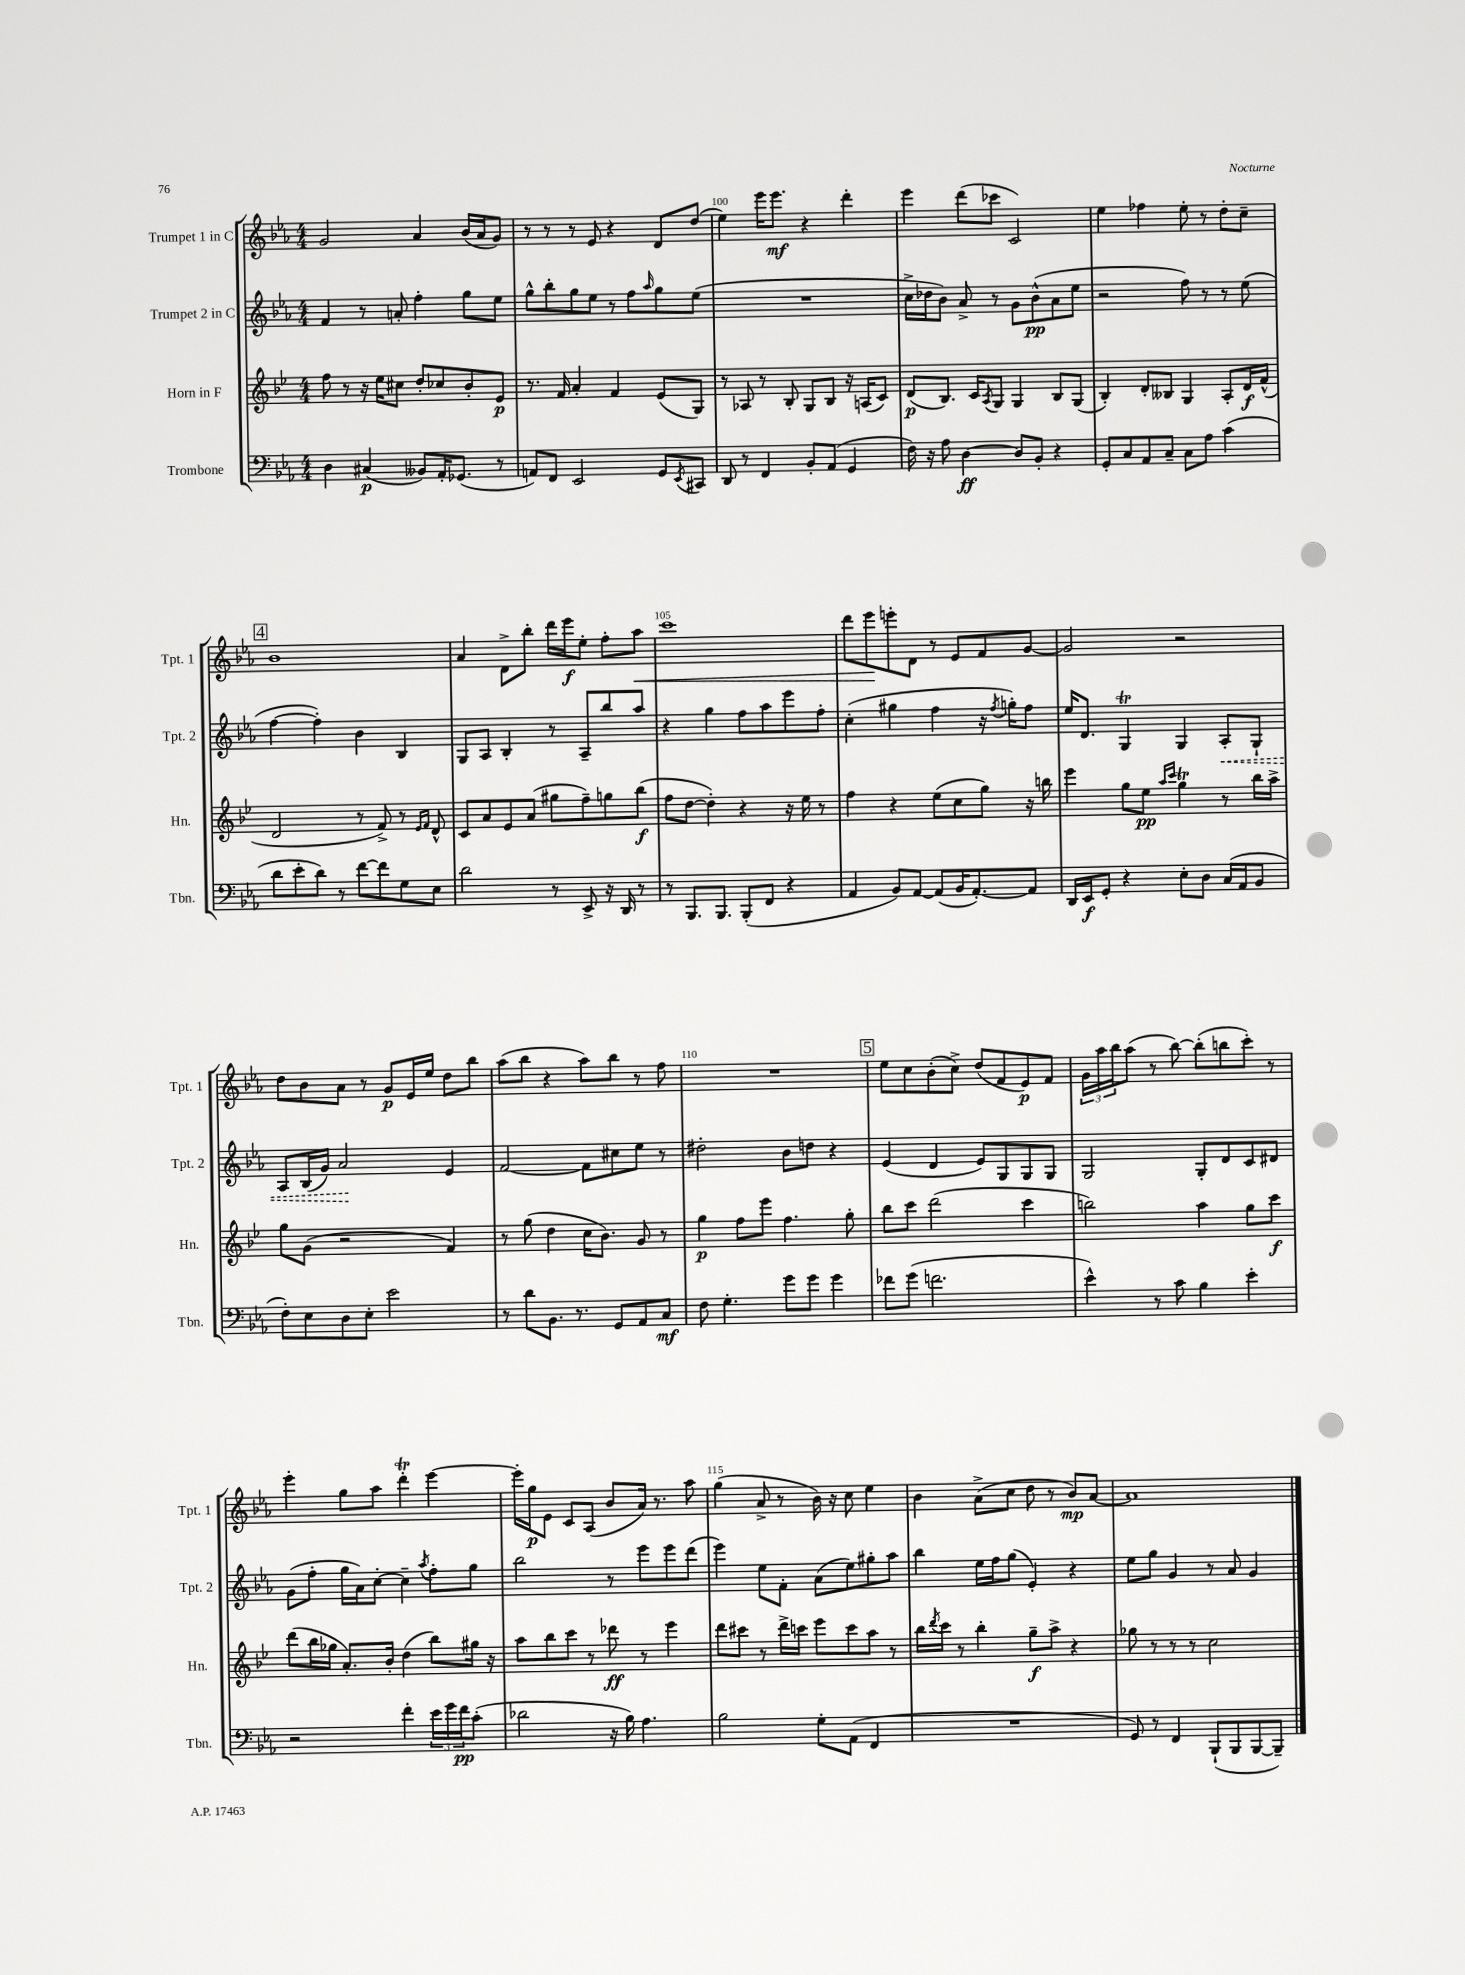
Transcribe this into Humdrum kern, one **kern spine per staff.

**kern	**dynam	**kern	**dynam	**kern	**dynam	**kern	**dynam
*part4	*part4	*part3	*part3	*part2	*part2	*part1	*part1
*staff4	*staff4	*staff3	*staff3	*staff2	*staff2	*staff1	*staff1
*I"Trombone	*	*I"Horn in F	*	*I"Trumpet 2 in C	*	*I"Trumpet 1 in C	*
*I'Tbn.	*	*I'Hn.	*	*I'Tpt. 2	*	*I'Tpt. 1	*
*clefF4	*	*clefG2	*	*clefG2	*	*clefG2	*
*k[b-e-a-]	*	*k[b-e-]	*	*k[b-e-a-]	*	*k[b-e-a-]	*
*M4/4	*	*M4/4	*	*M4/4	*	*M4/4	*
=98	=98	=98	=98	=98	=98	=98	=98
4D\	.	8ff\	.	4f/	.	2g/	.
.	.	8r	.	.	.	.	.
(4C#X/	p	16r	.	8r	.	.	.
.	.	16ee-\KL	.	.	.	.	.
.	.	8cc#X\J	.	8an'/	.	.	.
8BB--X/L)	.	8dd'/L	.	4ff'\	.	4a-/	.
16AA-'/K	.	8cc-X/	.	.	.	.	.
(8.GG-X/J	.	.	.	.	.	.	.
.	.	8b-'/	.	8gg\L	.	(16b-/LL	.
.	.	.	.	.	.	16a-/J	.
8r	.	8e-/J	p	8ee-\J	.	8g/J)	.
=99	=99	=99	=99	=99	=99	=99	=99
8AAn/L)	.	8.r	.	8gg^^\L	.	8r	.
8FF/J	.	.	.	8bb-'\	.	8r	.
.	.	16f/	.	.	.	.	.
2EE-/	.	4a'/	.	8gg\	.	8r	.
.	.	.	.	8ee-\J	.	8e-/	.
.	.	4f/	.	8r	.	4r	.
.	.	.	.	8ff\L	.	.	.
.	.	.	.	16qqaa-/	.	.	.
8GG/L	.	(8e-/L	.	8gg\	.	8d/L	.
8qEE-/	.	.	.	.	.	.	.
8CC#X/J	.	8G/J)	.	(8ee-\J	.	(8dd/J	.
=100	=100	=100	=100	=100	=100	=100	=100
8DD/	.	8r	.	1r	.	4ee-\)	.
8r	.	8A-X/	.	.	.	.	.
4FF/	.	8r	.	.	.	16eee-\KL	.
.	.	.	.	.	.	8.eee-\J	mf
.	.	8B-'/	.	.	.	.	.
8BB-'/L	.	8G/L	.	.	.	4r	.
(8AA-/J	.	8B-/J	.	.	.	.	.
4GG/	.	16r	.	.	.	4ddd'\	.
.	.	(16An/KL	.	.	.	.	.
.	.	8c/J)	.	.	.	.	.
=101	=101	=101	=101	=101	=101	=101	=101
16F\)	.	(8d/L	p	16cc^\LL	.	4eee-\	.
16r	.	.	.	16dd-X\J	.	.	.
8A-\	.	8.B-/J)	.	8b-\J)	.	.	.
[4D\	ff	.	.	8a-^/	.	(8ddd\L	.
.	.	16c/KL	.	.	.	.	.
.	.	8qA/	.	.	.	.	.
.	.	8G/J	.	8r	.	8ccc-X\J	.
8D/L]	.	4G/	.	8g\L	.	2c/)	.
8BB-'/J	.	.	.	(8b-^^\	pp	.	.
4r	.	8B-/L	.	8a-\	.	.	.
.	.	(8G/J	.	8ee-\J	.	.	.
=102	=102	=102	=102	=102	=102	=102	=102
8GG'/L	.	4B-'/)	.	2r	.	4ee-\	.
8C/	.	.	.	.	.	.	.
8AA-/	.	8d'/L	.	.	.	4ff-X\	.
8C~/J	.	8B--X/J	.	.	.	.	.
8C\L	.	4G/	.	8ff\)	.	8ee-'\	.
8A-\J	.	.	.	8r	.	8r	.
(4c\	.	8A'/L	.	8r	.	8dd'\L	.
.	.	16d/L	f	(8ee-\	.	8cc~\J	.
.	.	(16f^^/JJ	.	.	.	.	.
!!LO:LB:g=z
!!LO:REH:place=s1:t=4
=103	=103	=103	=103	=103	=103	=103	=103
8d\L	.	2d/	.	[4ff\	.	1b-	.
8e-'\	.	.	.	.	.	.	.
8d\J)	.	.	.	4ff'\])	.	.	.
8r	.	.	.	.	.	.	.
[8f\L	.	8r	.	4b-\	.	.	.
8f\]	.	8f^/)	.	.	.	.	.
8G\	.	8r	.	4B-/	.	.	.
.	.	16qqe-/LL	.	.	.	.	.
.	.	16qqf/JJ	.	.	.	.	.
8E-\J	.	8d^^/	.	.	.	.	.
=104	=104	=104	=104	=104	=104	=104	=104
2d\	.	8c/L	.	8G/L	.	4a-/	.
.	.	8a/	.	8A-/J	.	.	.
.	.	8e-/	.	4B-'/	.	8d^\L	.
.	.	(8a/J	.	.	.	8bb-'\J	.
8r	.	8gg#X\L	.	8r	.	16ddd\LL	.
.	.	.	.	.	.	16eee-\J	f
8EE-^/	.	8ff~\)	.	8A-~/L	.	8ee-'\J	.
16r	.	8ggn\	.	8bb-/	.	8ff'\L	.
16DD/	.	.	.	.	.	.	.
!	!	!	!	!	!	!	!LO:HP:b
8r	.	(8bb-\J	f	8aa-/J	.	8aa-\J	<
=105	=105	=105	=105	=105	=105	=105	=105
8r	.	8ff\L	.	4r	.	1ccc	.
8.BBB-/L	.	[8dd\J	.	.	.	.	.
.	.	4dd'\])	.	4gg\	.	.	.
8.BBB-/J	.	.	.	.	.	.	.
(8BBB-'/L	.	4r	.	8ff\L	.	.	.
8FF/J	.	.	.	8aa-\	.	.	.
4r	.	16r	.	8eee-\	.	.	.
.	.	16ee-\	.	.	.	.	.
.	.	8r	.	8ff'\J	.	.	.
=106	=106	=106	=106	=106	=106	=106	=106
4AA-/	.	4ff\	.	(4cc'\	.	8ddd\L	.
.	.	.	.	.	.	8eee-\	.
8BB-/L)	.	4r	.	4gg#X\	.	8eeen'\	[
[8AA-/J	.	.	.	.	.	8d\J	.
(8AA-/L]	.	(8ee-\L	.	4ff\	.	8r	.
16BB-/K	.	8cc\	.	.	.	8e-/L	.
[8.AA-'/)	.	.	.	.	.	.	.
.	.	8gg\J)	.	16r	.	8f/	.
.	.	.	.	8qff/	.	.	.
.	.	.	.	16ggn'\KL)	.	.	.
8AA-/J]	.	16r	.	8ff\J	.	[8g/J	.
.	.	16bbn\	.	.	.	.	.
=107	=107	=107	=107	=107	=107	=107	=107
16DD/LL	.	4eee-\	.	16ee-/KL	.	2g/]	.
16EE-/J	f	.	.	8.d/J	.	.	.
8GG'/J	.	.	.	.	.	.	.
4r	.	8gg\L	.	4Gt/	.	.	.
.	.	8ee-\J	pp	.	.	.	.
.	.	16qqaa/LL	.	.	.	.	.
.	.	16qqccc/JJ	.	.	.	.	.
8E-'\L	.	4ggT\	.	4G/	.	2r	.
8D\J	.	.	.	.	.	.	.
!	!	!	!	!	!LO:HP:b	!	!
(16C/LL	.	8r	.	8A-'/L	<	.	.
16AA-/J	.	.	.	.	.	.	.
8BB-/J	.	16bb-\LL	.	8G`/J	.	.	.
.	.	16aa^\JJ	.	.	.	.	.
!!LO:LB:g=z
=108	=108	=108	=108	=108	=108	=108	=108
8F'\L)	.	8gg\L	.	8A-/L	.	8dd\L	.
8E-\	.	(8g\J	.	(16B-/L	.	8b-\	.
.	.	.	.	16g/JJ)	.	.	.
8D\	.	2r	.	2a-/	.	8a-\J	.
8E-'\J	.	.	.	.	.	8r	.
2e-\	.	.	.	.	.	8g/L	p
.	.	.	.	.	.	16e-/L	.
.	.	.	.	.	.	16ee-/JJ	.
.	.	4f/)	.	4e-/	[	8dd\L	.
.	.	.	.	.	.	8bb-\J	.
=109	=109	=109	=109	=109	=109	=109	=109
8r	.	8r	.	[2f/	.	(8aa-\L	.
8d\L	.	(8gg\	.	.	.	8bb-\J	.
8.BB-\J	.	4dd\	.	.	.	4r	.
8.r	.	.	.	.	.	.	.
.	.	16cc\KL	.	8f\L]	.	8aa-\L)	.
.	.	8.b-\J)	.	.	.	.	.
8GG/L	.	.	.	8cc#X\	.	8bb-\J	.
8AA-/	.	8g/	.	8ee-\J	.	8r	.
8C/J	mf	8r	.	8r	.	8ff\	.
=110	=110	=110	=110	=110	=110	=110	=110
8F\	.	4gg\	p	2dd#X'\	.	1r	.
4.G'\	.	.	.	.	.	.	.
.	.	8ff\L	.	.	.	.	.
.	.	8eee-\J	.	.	.	.	.
8g\L	.	4.ff\	.	8b-\L	.	.	.
8g\J	.	.	.	8ddn\J	.	.	.
4g\	.	.	.	4r	.	.	.
.	.	8gg'\	.	.	.	.	.
!!LO:REH:place=s1:t=5
=111	=111	=111	=111	=111	=111	=111	=111
8f-X\L	.	8bb-\L	.	(4e-/	.	8ee-\L	.
(8g\J	.	8ccc\J	.	.	.	8cc\	.
2.fn\	.	(2ddd\	.	4d/	.	(8b-'\	.
.	.	.	.	.	.	8cc^\J)	.
.	.	.	.	8e-/L)	.	(8dd/L	.
.	.	.	.	8G/	.	8f/	.
.	.	4ccc\	.	8G/	.	8e-/)	p
.	.	.	.	8G/J	.	8f/J	.
=112	=112	=112	=112	=112	=112	=112	=112
4e-^^\)	.	2bbn\)	.	2G/	.	24g\LL	.
.	.	.	.	.	.	24aa-\	.
.	.	.	.	.	.	24bb-\J	.
.	.	.	.	.	.	(8aa-\J	.
8r	.	.	.	.	.	8r	.
8c\	.	.	.	.	.	[8bb-\)	.
4B-\	.	4aa\	.	8G'/L	.	(8bb-'\L]	.
.	.	.	.	8d/	.	8bbn\	.
4e-'\	.	8gg\L	.	8c/	.	8ccc'\J)	.
.	.	8ccc\J	f	8d#X/J	.	8r	.
!!LO:LB:g=z
=113	=113	=113	=113	=113	=113	=113	=113
2r	.	(8ddd\L	.	(8g\L	.	4eee-'\	.
.	.	16bb-\L	.	8ff'\J	.	.	.
.	.	16gg-X\JJ	.	.	.	.	.
.	.	8.a'/L)	.	16gg\LL	.	8gg\L	.
.	.	.	.	16a-\J)	.	.	.
.	.	.	.	[8cc'\J	.	8aa-\J	.
.	.	16b-'/Jk	.	.	.	.	.
4f'\	.	(4dd\	.	4cc~\]	.	4dddt'\	.
.	.	.	.	8qaa-/	.	.	.
24e-\LL	.	8bb-\L)	.	8ff'\L	.	[4eee-\	.
24g\	.	.	.	.	.	.	.
24f\J	pp	.	.	.	.	.	.
(8c'\J	.	16gg#X\Jk	.	8gg\J	.	.	.
.	.	16r	.	.	.	.	.
=114	=114	=114	=114	=114	=114	=114	=114
2d-X\	.	8aa\L	.	2bb-\	.	16eee-'\LL]	.
.	.	.	.	.	.	16gg\J	p
.	.	8bb-\	.	.	.	8e-\J	.
.	.	8ccc\J	.	.	.	8c/L	.
.	.	8r	.	.	.	(8A-/J	.
16r	.	8ddd-X\	ff	8r	.	8b-/L	.
16B-\)	.	.	.	.	.	.	.
4.A-\	.	8r	.	8eee-\L	.	16a-/Jk)	.
.	.	.	.	.	.	8.r	.
.	.	4eee-\	.	8eee-\	.	.	.
.	.	.	.	(8ddd\J	.	8aa-\	.
=115	=115	=115	=115	=115	=115	=115	=115
2B-\	.	8ddd\L	.	4eee-\)	.	(4gg\	.
.	.	8ccc#X\J	.	.	.	.	.
.	.	8r	.	8ee-\L	.	8a-^/	.
.	.	16ddd^\LL	.	8f'\J	.	8r	.
.	.	16cccn\JJ	.	.	.	.	.
8G'\L	.	8eee-\L	.	(8a-\L	.	16b-\)	.
.	.	.	.	.	.	16r	.
(8AA-\J	.	8ccc\	.	8ee-\)	.	8cc\	.
4FF/	.	8aa\J	.	8gg#X'\	.	4ee-\	.
.	.	8r	.	8aa-\J	.	.	.
=116	=116	=116	=116	=116	=116	=116	=116
1r	.	16bb-\LL	.	4bb-\	.	4b-\	.
.	.	8qddd/	.	.	.	.	.
.	.	16ccc\JJ	.	.	.	.	.
.	.	8r	.	.	.	.	.
.	.	4bb-'\	.	16ee-\LL	.	(8a-^\L	.
.	.	.	.	16ff\J	.	.	.
.	.	.	.	(8gg\J	.	8cc\J	.
.	.	8gg~\L	f	4e-'/)	.	8dd\	.
.	.	8aa^\J	.	.	.	8r	.
.	.	4r	.	4r	.	8b-/L)	mp
.	.	.	.	.	.	[8a-/J	.
=117	=117	=117	=117	=117	=117	=117	=117
8GG/)	.	8gg-X\	.	8ee-\L	.	1a-]	.
8r	.	8r	.	8gg\J	.	.	.
4FF/	.	8r	.	4g/	.	.	.
.	.	8r	.	.	.	.	.
(8BBB-`/L	.	2cc\	.	8r	.	.	.
8BBB-/	.	.	.	8a-/	.	.	.
[8BBB-/	.	.	.	4g/	.	.	.
8BBB-~/J])	.	.	.	.	.	.	.
==	==	==	==	==	==	==	==
*-	*-	*-	*-	*-	*-	*-	*-
